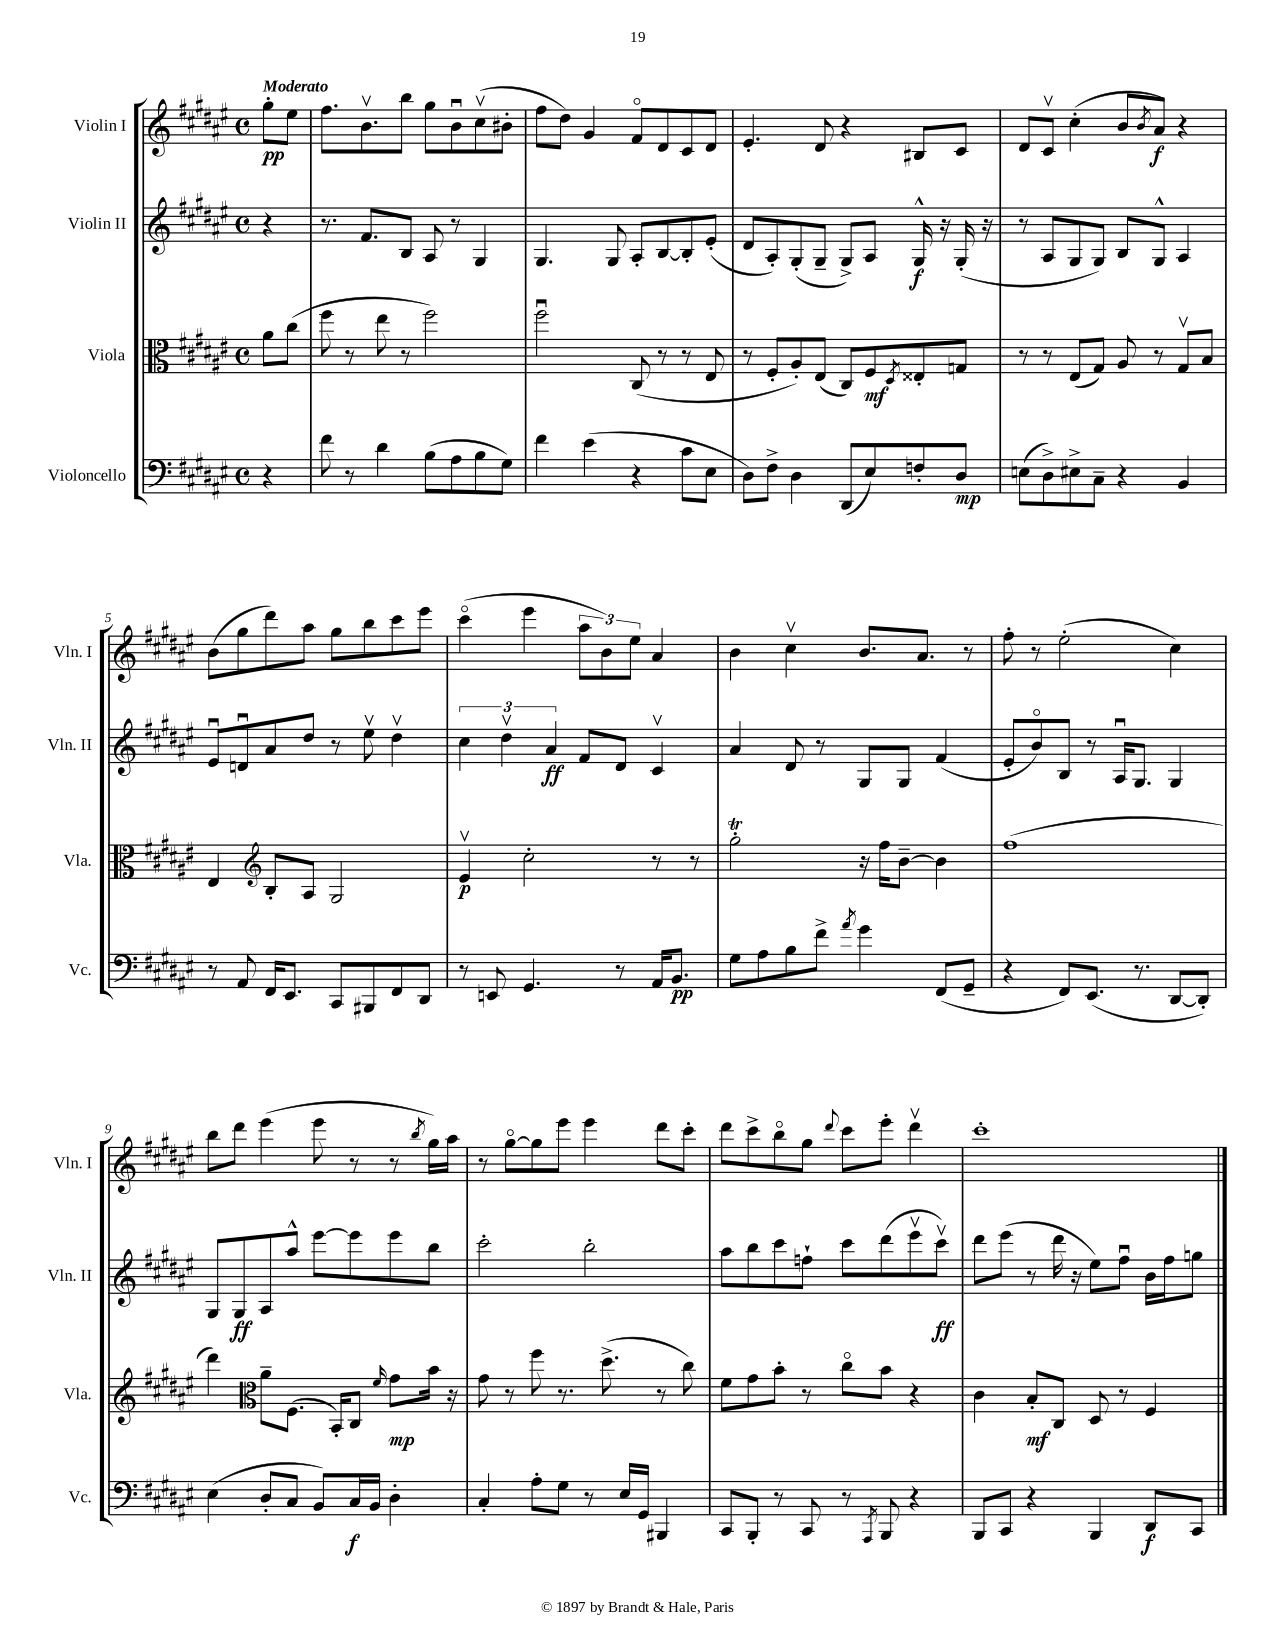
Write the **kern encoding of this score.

**kern	**dynam	**kern	**dynam	**kern	**dynam	**kern	**dynam
*part4	*part4	*part3	*part3	*part2	*part2	*part1	*part1
*staff4	*staff4	*staff3	*staff3	*staff2	*staff2	*staff1	*staff1
*I"Violoncello	*	*I"Viola	*	*I"Violin II	*	*I"Violin I	*
*I'Vc.	*	*I'Vla.	*	*I'Vln. II	*	*I'Vln. I	*
*clefF4	*	*clefC3	*	*clefG2	*	*clefG2	*
*k[f#c#g#d#a#e#]	*	*k[f#c#g#d#a#e#]	*	*k[f#c#g#d#a#e#]	*	*k[f#c#g#d#a#e#]	*
*M4/4	*	*M4/4	*	*M4/4	*	*M4/4	*
*met(c)	*	*met(c)	*	*met(c)	*	*met(c)	*
=	=	=	=	=	=	=	=
!	!	!	!	!	!	!LO:TX:a:B:t=Moderato	!
4r	.	8a#\L	.	4r	.	8gg#'\L	pp
.	.	(8cc#\J	.	.	.	8ee#\J	.
=1	=1	=1	=1	=1	=1	=1	=1
8f#\	.	8ff#\	.	8.r	.	8.ff#\L	.
8r	.	8r	.	.	.	.	.
.	.	.	.	8.f#/L	.	8.bv\	.
4d#\	.	8ee#\	.	.	.	.	.
.	.	8r	.	8B/J	.	8bb\J	.
(8B\L	.	2ff#\)	.	8A#/	.	8gg#\L	.
8A#\	.	.	.	8r	.	8bu\	.
8B\	.	.	.	4G#/	.	(8cc#v\	.
8G#\J)	.	.	.	.	.	8b#X'\J	.
=2	=2	=2	=2	=2	=2	=2	=2
4f#\	.	2ff#u\	.	4.G#/	.	8ff#\L	.
.	.	.	.	.	.	8dd#\J)	.
(4e#\	.	.	.	.	.	4g#/	.
.	.	.	.	8G#/	.	.	.
4r	.	(8C#/	.	8A#'/L	.	8f#/L	.
.	.	8r	.	[8B/	.	8d#/	.
8c#\L	.	8r	.	8B'/]	.	8c#/	.
8E#\J	.	8E#/	.	(8e#'/J	.	8d#/J	.
=3	=3	=3	=3	=3	=3	=3	=3
8D#\L)	.	8r	.	8d#/L	.	4.e#'/	.
8F#^\J	.	8F#'/L	.	8A#'/)	.	.	.
4D#\	.	8A#'/)	.	(8G#'/	.	.	.
.	.	(8E#/J	.	8G#~/J	.	8d#/	.
(8DD#/L	.	8C#/L)	.	8G#^/L)	.	4r	.
8E#/)	.	8F#/	mf	8A#/J	.	.	.
.	.	8qD#/	.	.	.	.	.
8Fn'/	.	8E##X'/	.	16G#^^/	f	8B#X/L	.
.	.	.	.	16r	.	.	.
8D#/J	mp	8Gn/J	.	(16G#'/	.	8c#/J	.
.	.	.	.	16r	.	.	.
=4	=4	=4	=4	=4	=4	=4	=4
(8En\L	.	8r	.	8r	.	8d#/L	.
8D#^\)	.	8r	.	8A#/L	.	8c#v/J	.
8E#X^\	.	(8E#/L	.	8G#/	.	(4cc#'\	.
8C#~\J	.	8G#/J)	.	8G#/J)	.	.	.
4r	.	8A#/	.	8B/L	.	8b/L	.
.	.	.	.	.	.	8qb/	.
.	.	8r	.	8G#^^/J	.	8a#/J)	f
4BB/	.	8G#v/L	.	4A#/	.	4r	.
.	.	8B/J	.	.	.	.	.
!!LO:LB:g=z
=5	=5	=5	=5	=5	=5	=5	=5
8r	.	4E#/	.	8e#u/L	.	(8b\L	.
8AA#/	.	.	.	8dnu/	.	8gg#\	.
*	*	*clefG2	*	*	*	*	*
16FF#/KL	.	8B'/L	.	8a#/	.	8ddd#\)	.
8.EE#/J	.	.	.	.	.	.	.
.	.	8A#/J	.	8dd#/J	.	8aa#\J	.
8CC#/L	.	2G#/	.	8r	.	8gg#\L	.
8BBB#X/	.	.	.	8ee#v\	.	8bb\	.
8FF#/	.	.	.	4dd#v\	.	8ccc#\	.
8DD#/J	.	.	.	.	.	8eee#\J	.
=6	=6	=6	=6	=6	=6	=6	=6
8r	.	4e#v/	p	6cc#\	.	(4ccc#\	.
8EEn/	.	.	.	.	.	.	.
.	.	.	.	6dd#v\	.	.	.
4.GG#/	.	2cc#'\	.	.	.	4eee#\	.
.	.	.	.	6a#/	ff	.	.
.	.	.	.	8f#/L	.	12aa#\L	.
.	.	.	.	.	.	12b\)	.
8r	.	.	.	8d#/J	.	.	.
.	.	.	.	.	.	12ee#\J	.
16AA#/KL	.	8r	.	4c#v/	.	4a#/	.
8.BB/J	pp	.	.	.	.	.	.
.	.	8r	.	.	.	.	.
=7	=7	=7	=7	=7	=7	=7	=7
8G#\L	.	2gg#T'\	.	4a#/	.	4b\	.
8A#\	.	.	.	.	.	.	.
8B\	.	.	.	8d#/	.	4cc#v\	.
8f#^\J	.	.	.	8r	.	.	.
8qa#/	.	.	.	.	.	.	.
4g#\	.	16r	.	8G#/L	.	8.b/L	.
.	.	16ff#\KL	.	.	.	.	.
.	.	[8b~\J	.	8G#/J	.	.	.
.	.	.	.	.	.	8.a#/J	.
(8FF#/L	.	4b\]	.	(4f#/	.	.	.
8GG#~/J	.	.	.	.	.	8r	.
=8	=8	=8	=8	=8	=8	=8	=8
4r	.	(1ff#	.	8e#'/L	.	8ff#'\	.
.	.	.	.	8b/)	.	8r	.
8FF#/L)	.	.	.	8B/J	.	(2ee#'\	.
(8.EE#/J	.	.	.	8r	.	.	.
.	.	.	.	16A#u/KL	.	.	.
8.r	.	.	.	8.G#/J	.	.	.
[8DD#/L	.	.	.	4G#/	.	4cc#\)	.
8DD#'/J])	.	.	.	.	.	.	.
!!LO:LB:g=z
=9	=9	=9	=9	=9	=9	=9	=9
(4E#\	.	4ddd#\)	.	8G#/L	.	8bb\L	.
.	.	.	.	8G#/	ff	8ddd#\J	.
*	*	*clefC3	*	*	*	*	*
8D#'/L	.	8a#~\L	.	8A#/	.	(4eee#\	.
8C#/J	.	(8.F#\J	.	8aa#^^/J	.	.	.
8BB/L)	.	.	.	[8eee#\L	.	8eee#\	.
.	.	16BB'/KL)	.	.	.	.	.
16C#/L	f	8C#/J	.	8eee#\]	.	8r	.
16BB/JJ	.	.	.	.	.	.	.
.	.	16qqf#/	.	.	.	.	.
4D#'\	.	8g#\L	mp	8eee#\	.	8r	.
.	.	.	.	.	.	8qbb/	.
.	.	16b\Jk	.	8bb\J	.	16gg#\LL)	.
.	.	16r	.	.	.	16aa#\JJ	.
=10	=10	=10	=10	=10	=10	=10	=10
4C#'/	.	8g#\	.	2ccc#'\	.	8r	.
.	.	8r	.	.	.	[8gg#\L	.
8A#'\L	.	8ff#\	.	.	.	8gg#\]	.
8G#\J	.	8.r	.	.	.	8eee#\J	.
8r	.	.	.	2bb'\	.	4eee#\	.
.	.	(8.dd#^\	.	.	.	.	.
16E#/LL	.	.	.	.	.	.	.
16GG#/JJ	.	.	.	.	.	.	.
4BBB#X/	.	8r	.	.	.	8ddd#\L	.
.	.	8cc#\)	.	.	.	8ccc#'\J	.
=11	=11	=11	=11	=11	=11	=11	=11
8CC#/L	.	8f#\L	.	8aa#\L	.	8ddd#\L	.
8BBB'/J	.	8g#\	.	8bb\	.	8ccc#^\	.
8r	.	8b'\J	.	8ccc#\	.	8bb\	.
8CC#/	.	8r	.	8ffn`\J	.	8gg#\J	.
.	.	.	.	.	.	8qqddd#/	.
8r	.	8cc#\L	.	8ccc#\L	.	8ccc#\L	.
8qAAA#/	.	.	.	.	.	.	.
8BBB/	.	8b\J	.	(8ddd#\	.	8eee#'\J	.
4r	.	4r	.	8eee#v\	.	4ddd#v\	.
.	.	.	.	8ccc#v\J)	ff	.	.
=12	=12	=12	=12	=12	=12	=12	=12
8BBB/L	.	4c#\	.	8ddd#\L	.	1ccc#'	.
8CC#/J	.	.	.	(8eee#\J	.	.	.
4r	.	8B'/L	mf	8r	.	.	.
.	.	8C#/J	.	16ddd#\	.	.	.
.	.	.	.	16r	.	.	.
4BBB/	.	8D#/	.	8ee#\L)	.	.	.
.	.	8r	.	8ff#u\J	.	.	.
8DD#/L	f	4F#/	.	16b\LL	.	.	.
.	.	.	.	16ff#\J	.	.	.
8CC#/J	.	.	.	8ggn\J	.	.	.
==	==	==	==	==	==	==	==
*-	*-	*-	*-	*-	*-	*-	*-
